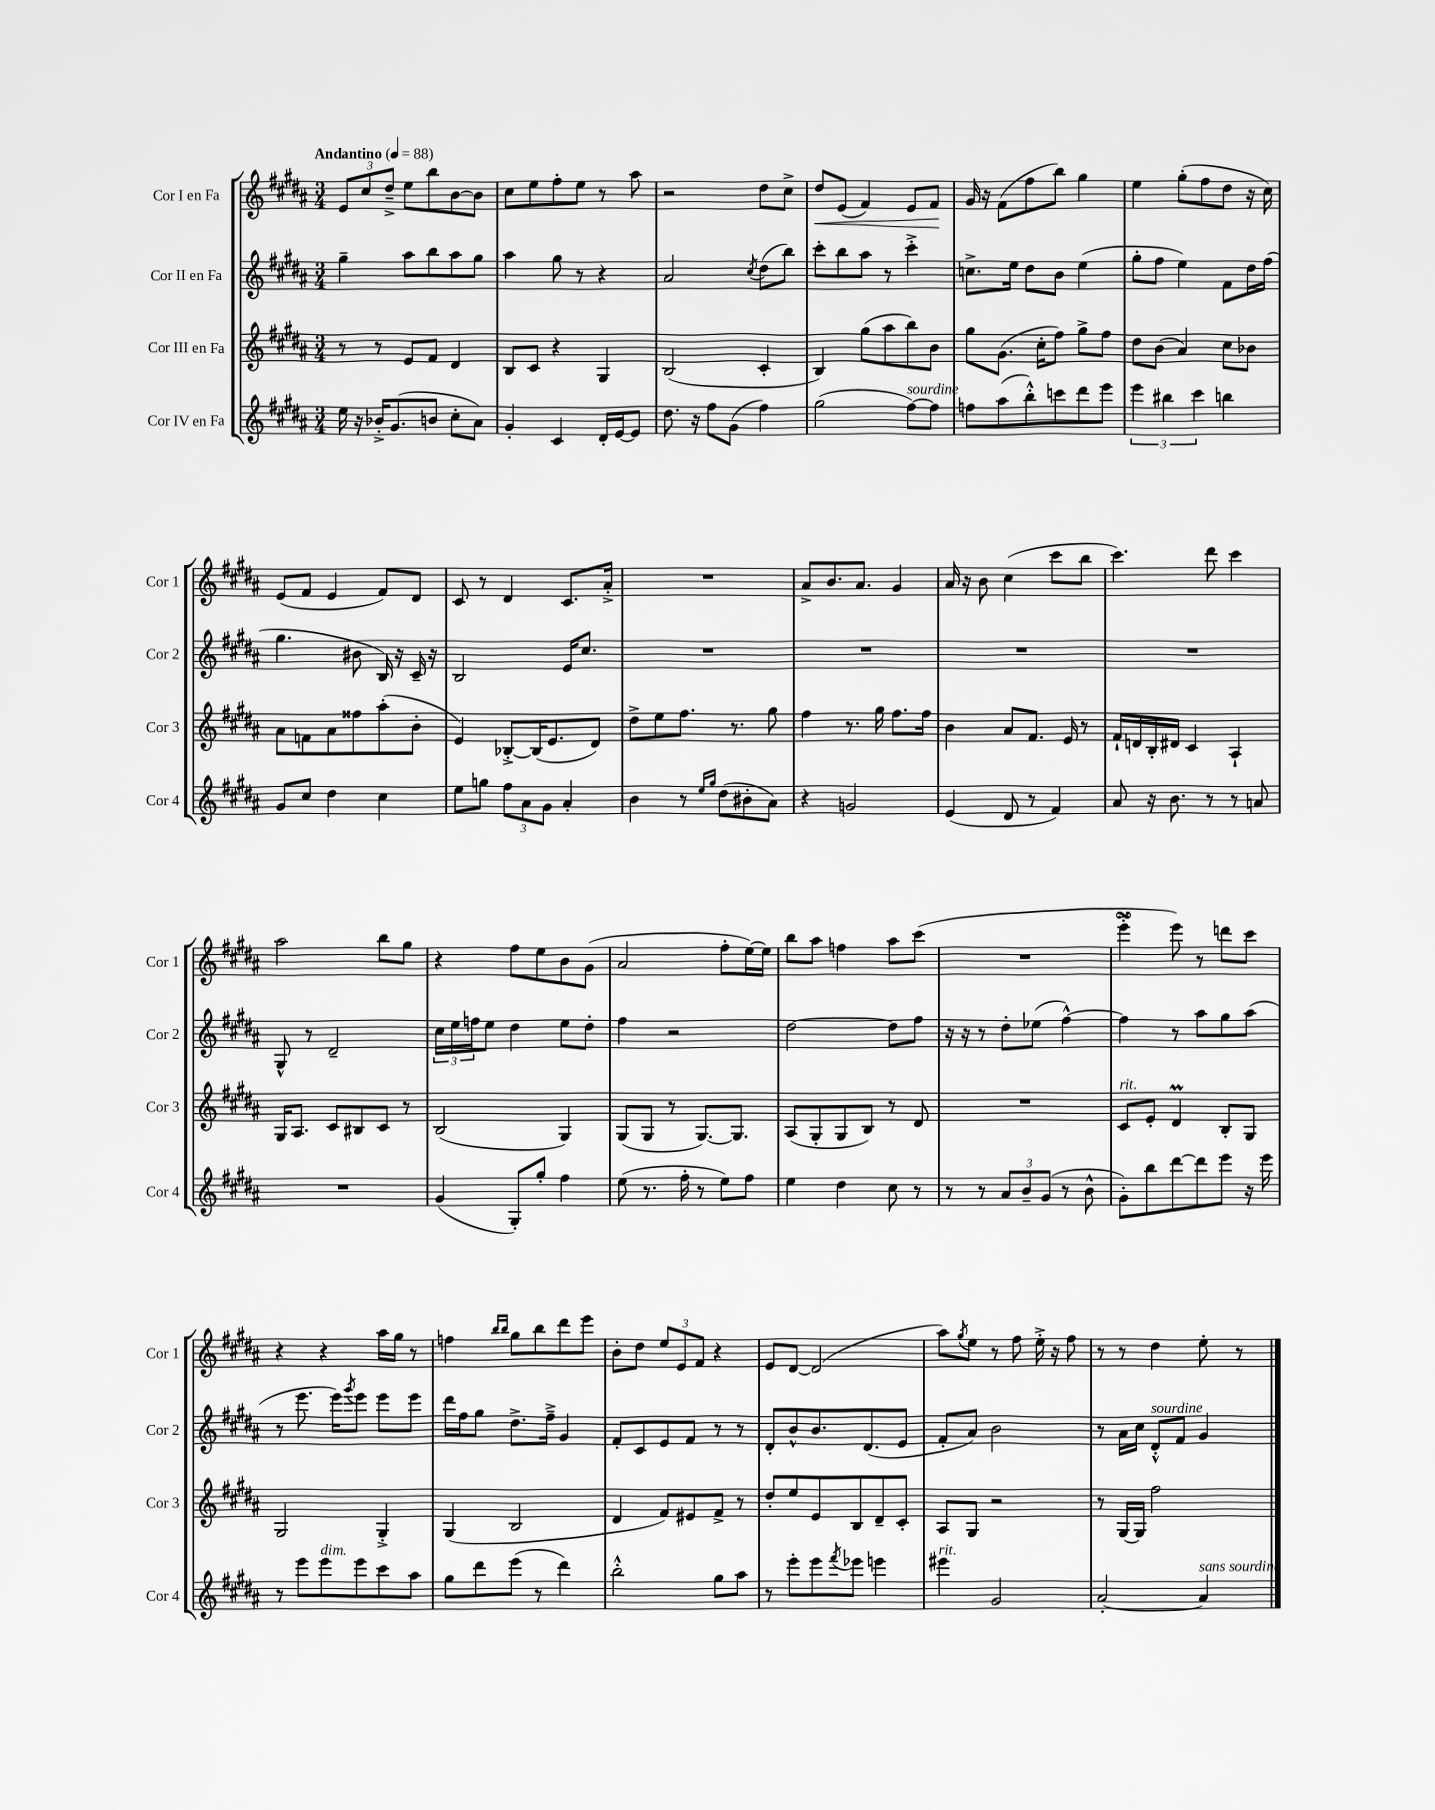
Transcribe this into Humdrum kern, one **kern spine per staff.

**kern	**kern	**kern	**kern
*staff4	*staff3	*staff2	*staff1
*clefG2	*clefG2	*clefG2	*clefG2
*k[f#c#g#d#a#]	*k[f#c#g#d#a#]	*k[f#c#g#d#a#]	*k[f#c#g#d#a#]
*M3/4	*M3/4	*M3/4	*M3/4
*MM88	*MM88	*MM88	*MM88
16ee	8r	4gg#~	12e
16r	.	.	.
.	.	.	12cc#
16b-'^	8r	.	.
.	.	.	12dd#~^
(8.g#	.	.	.
.	8e	8aa#	8ee
8b	8f#	8bb	8bb
8cc#'	4d#	8aa#	[8b
8a#)	.	8gg#	8b]
=	=	=	=
4g#'	8B	4aa#	8cc#
.	8c#	.	8ee
4c#	4r	8gg#	8ff#'
.	.	8r	8ee
16d#'	4G#	4r	8r
[16e	.	.	.
8e]	.	.	8aa#
=	=	=	=
8.dd#	(2B	2a#	2r
16r	.	.	.
8ff#	.	.	.
(8g#	.	.	.
.	.	8qcc#	.
4ff#)	4c#'	(8dd#	8dd#
.	.	8bb)	8cc#^
=	=	=	=
(2gg#	4B)	8ccc#'	8dd#
.	.	8bb	(8e
.	(8gg#	8aa#	4f#)
.	8aa#	8r	.
[8ff#)	8bb)	4ccc#'^	8e
8ff#]	8b	.	8f#
=	=	=	=
8ff	8gg#	8.cc^	16g#
.	.	.	16r
(8aa#	(8.g#	.	(8f#
.	.	16ee	.
8bb'^^)	.	8dd#	8ff#
.	16cc#'	.	.
8ccc	8ff#)	8b	8bb)
8ddd#	8gg#^	(4ee	4gg#
8eee	8ff#	.	.
=	=	=	=
6eee	8dd#	8gg#'	4ee
.	(8b	8ff#	.
6bb#	.	.	.
.	4a#)	4ee)	(8gg#'
6ccc#	.	.	.
.	.	.	8ff#
4bb	8cc#	8f#	8dd#
.	8b-	16dd#	16r
.	.	(16ff#	16cc#)
=	=	=	=
8g#	8a#	4.gg#	(8e
8cc#	8f	.	8f#
4dd#	8a#	.	4e
.	8ff##	8b#	.
4cc#	(8aa#'	16B)	8f#)
.	.	16r	.
.	8b'	16c#~	8d#
.	.	16r	.
=	=	=	=
8ee	4e)	2B	8c#
8gg	.	.	8r
12ff#	[8B-'^	.	4d#
12a#	.	.	.
.	(16B-]	.	.
12g#	.	.	.
.	8.e	.	.
4a#'	.	16e	8.c#
.	.	8.cc#	.
.	8d#)	.	.
.	.	.	16a#'^
=	=	=	=
4b	8dd#^	2.r	2.r
.	8ee	.	.
8r	8.ff#	.	.
16qqee	.	.	.
16qqgg#	.	.	.
(8dd#	.	.	.
.	8.r	.	.
8b#'	.	.	.
8a#)	8gg#	.	.
=	=	=	=
4r	4ff#	2.r	8a#^
.	.	.	8.b
2g	8.r	.	.
.	.	.	8.a#
.	16gg#	.	.
.	8.ff#	.	4g#
.	16ff#	.	.
=	=	=	=
(4e	4b	2.r	16a#
.	.	.	16r
.	.	.	8b
8d#	8a#	.	(4cc#
8r	8.f#	.	.
4f#)	.	.	8ccc#
.	16e	.	.
.	8r	.	8bb
=	=	=	=
8a#	16f#`	2.r	4.ccc#)
.	16d	.	.
16r	16B'	.	.
8.b	16d#	.	.
.	4c#	.	.
8r	.	.	8ddd#
8r	4A#`	.	4ccc#
8a	.	.	.
=	=	=	=
2.r	16G#	8G#^^	2aa#
.	8.A#	.	.
.	.	8r	.
.	8c#	2d#~	.
.	8B#	.	.
.	8c#	.	8bb
.	8r	.	8gg#
=	=	=	=
(4g#	(2B	24cc#	4r
.	.	24ee	.
.	.	24ff	.
.	.	8ee	.
8G#')	.	4dd#	8ff#
8gg#'	.	.	8ee
4ff#	4G#)	8ee	8b
.	.	8dd#'	(8g#
=	=	=	=
(8ee	(8G#	4ff#	2a#
8.r	8G#	.	.
.	8r	2r	.
16ff#'	.	.	.
8r	[8.G#)	.	.
8ee)	.	.	8ff#'
.	8.G#]	.	.
8ff#	.	.	[16ee)
.	.	.	16ee]
=	=	=	=
4ee	(8A#	[2dd#	8bb
.	8G#'	.	8aa#
4dd#	8G#	.	4ff
.	8B)	.	.
8cc#	8r	8dd#]	8aa#
8r	8d#	8ff#	(8ccc#
=	=	=	=
8r	2.r	16r	2.r
.	.	16r	.
8r	.	8r	.
12a#	.	8dd#'	.
12b~	.	.	.
.	.	(8ee-	.
(12g#	.	.	.
8r	.	[4ff#^^)	.
8b^^	.	.	.
=	=	=	=
8g#')	8c#	4ff#]	4eee'^
8bb	8e'	.	.
[8ddd#	4d#	8r	8eee)
8ddd#]	.	8aa#	8r
8eee	8B'	8gg#	8ddd
16r	8G#	(8aa#	8ccc#
16eee	.	.	.
=	=	=	=
8r	2G#	8r	4r
8eee	.	8.eee	.
8eee	.	.	4r
.	.	16eee)	.
.	.	8qggg#	.
8eee	.	8eee	.
8ccc#	4G#'^	8eee	16aa#
.	.	.	16gg#
8aa#	.	8eee	8r
=	=	=	=
8gg#	(4G#	16ddd#	4ff
.	.	16ff#	.
8ddd#	.	8gg#	.
.	.	.	16qqbb
.	.	.	16qqbb
(8eee	2B	8.dd#^	8gg#
8r	.	.	8bb
.	.	16ff#~^	.
4ddd#)	.	4g#	8ddd#
.	.	.	8eee
=	=	=	=
2bb'^^	4d#	8f#'	8b'
.	.	8c#	8dd#
.	8f#)	8e	12ee
.	.	.	12e
.	8e#	8f#	.
.	.	.	12f#
8gg#	8f#^	8r	4r
8aa#	8r	8r	.
=	=	=	=
8r	8dd#'	8d#'	8e
8eee'	8ee	8b^^	[8d#
8eee	8e	8.b	(2d#]
8qfff#	.	.	.
8eee-	8B	.	.
.	.	(8.d#	.
4eee	8d#~	.	.
.	8c#'	8e	.
=	=	=	=
4eee#	8A#	8f#'	8aa#)
.	.	.	8qgg#
.	8G#	8a#)	8ee
2g#	2r	2b	8r
.	.	.	8ff#
.	.	.	16ee'^
.	.	.	16r
.	.	.	8ff#
=	=	=	=
[2a#'	8r	8r	8r
.	[16G#	16a#	8r
.	16G#]	16cc#	.
.	2ff#	8d#'^^	4dd#
.	.	8f#	.
4a#]	.	4g#	8ee'
.	.	.	8r
==	==	==	==
*-	*-	*-	*-
